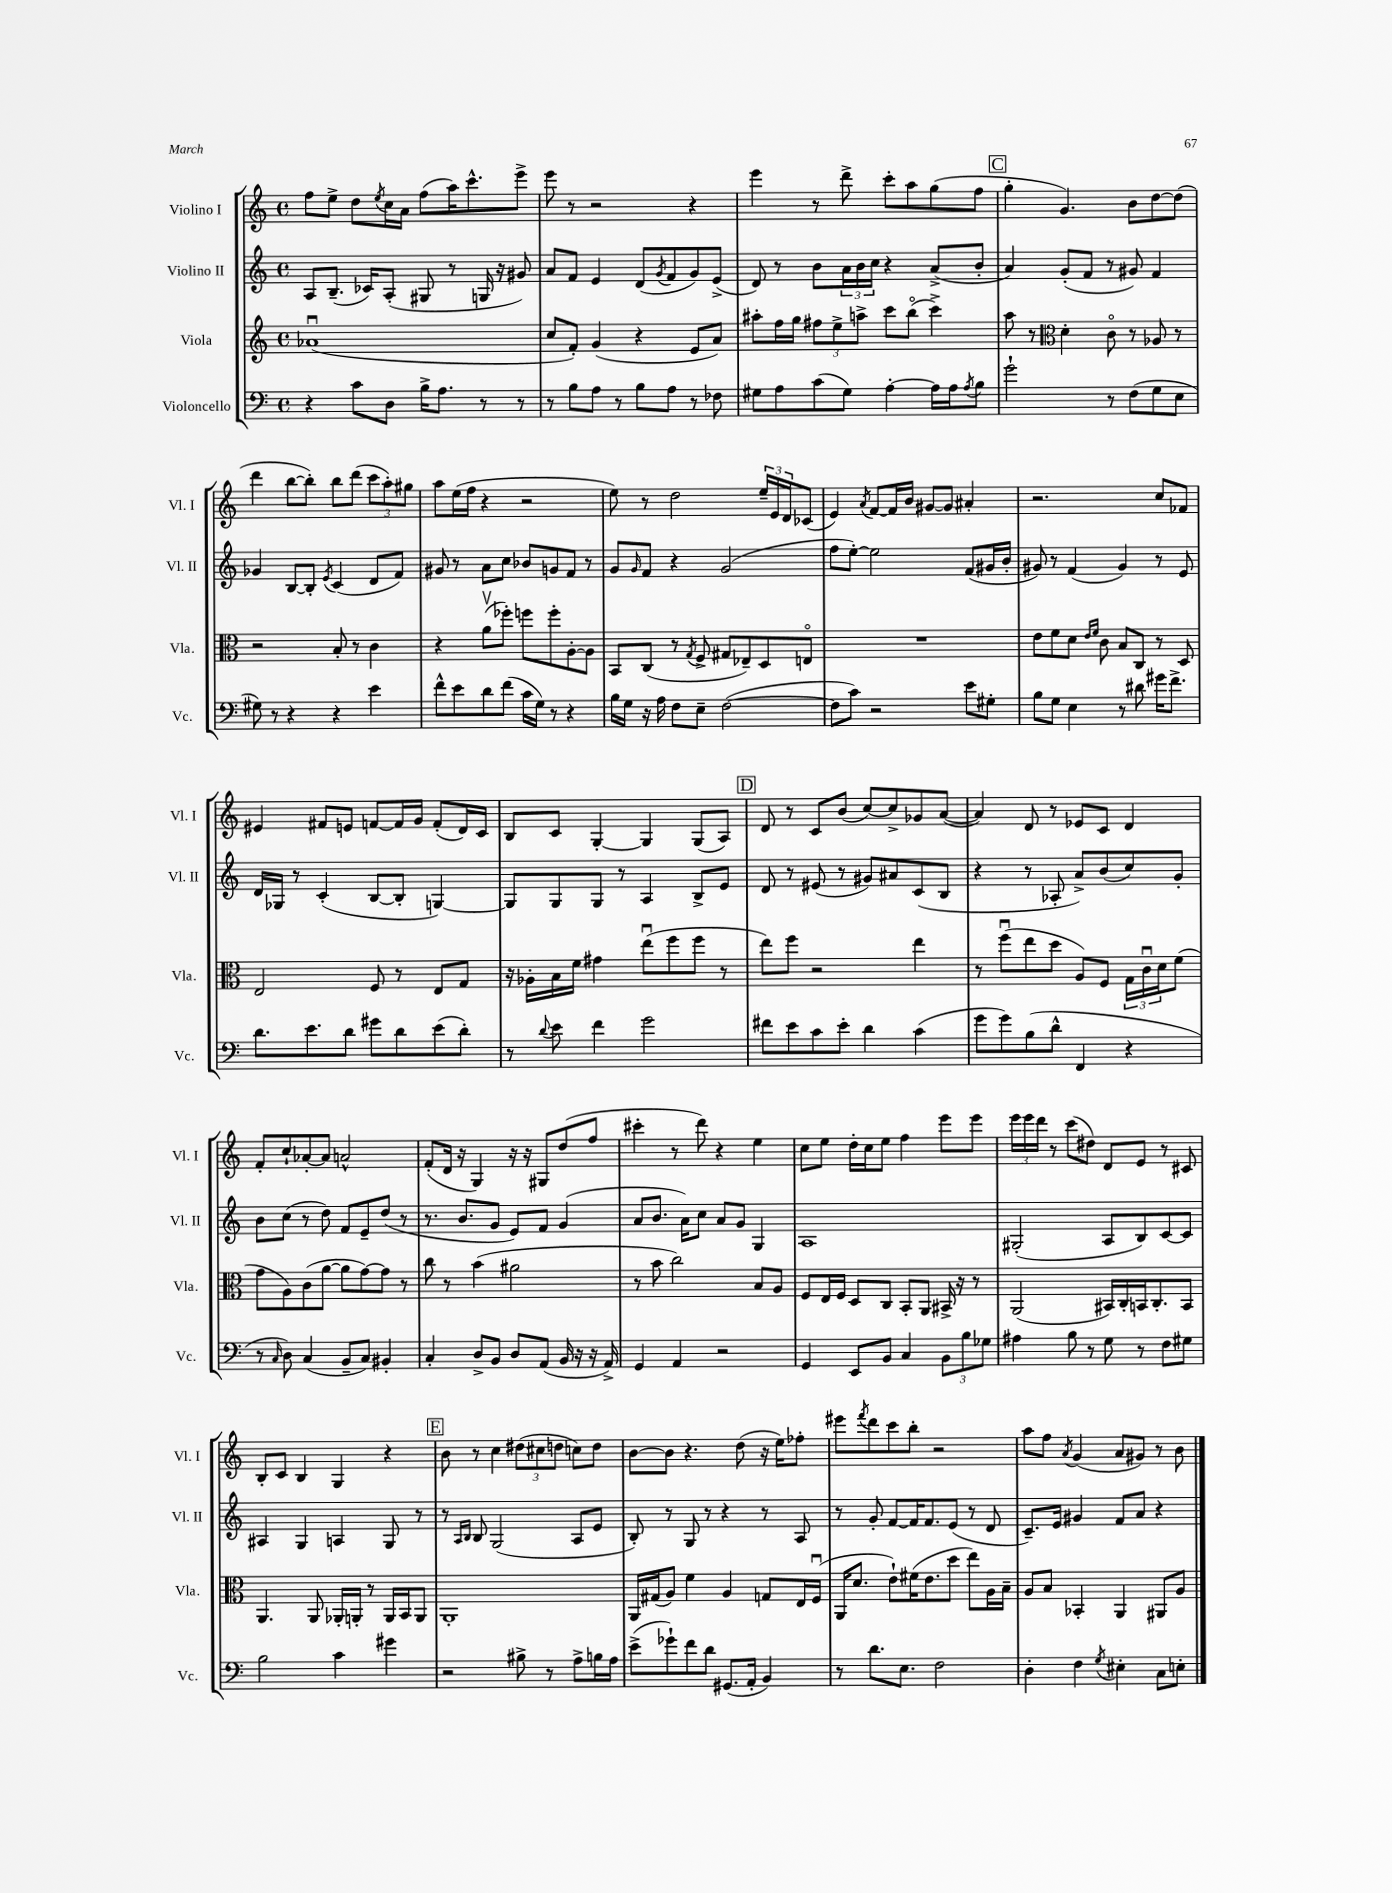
<<
\new StaffGroup <<
\new Staff = "s0" \with { instrumentName = "Violino I" shortInstrumentName = "Vl. I" } {
    \clef treble \key c \major \defaultTimeSignature \time 4/4
    f''8 e''8-> d''8 \acciaccatura { e''8 } c''16 a'16 f''8( a''16) c'''8.-^ e'''8-> |
    e'''8 r8 r2 r4 |
    e'''4 r8 d'''8-> c'''8-. a''8 g''8( f''8 |
    \mark \markup { \box "C" } g''4-. g'4.) b'8 d''8~ d''8( |
    d'''4 b''8~ b''8-.) b''8 d'''8( \tuplet 3/2 { c'''8 a''8-.) gis''8 } |
    a''8 e''16( f''16 r4 r2 |
    e''8) r8 d''2 \tuplet 3/2 { e''16-- e'16 d'16 } ces'8( |
    e'4) \acciaccatura { a'8 } f'8~ f'16 b'16 gis'8~ gis'8 ais'4-. |
    r2. c''8 fes'8 |
    eis'4 fis'8 e'8 f'8~ f'16 g'16 f'8-.( d'16) c'16 |
    b8 c'8 g4~-. g4 g8( a8) |
    \mark \markup { \box "D" } d'8 r8 c'8 b'8( c''8~) c''8-> ges'8 a'8~( |
    a'4) d'8 r8 ees'8 c'8 d'4 |
    f'8-. c''8-! aes'8~-. aes'8 a'2-^ |
    f'8-.( d'16 r16 g4) r16 r16 gis8 d''8( f''8 |
    cis'''4-. r8 d'''8) r4 e''4 |
    c''8 e''8 d''16-. c''16 e''8 f''4 e'''8 e'''8 |
    \tuplet 3/2 { e'''16 e'''16 d'''16 } r8 c'''8( dis''8) d'8 e'8 r8 cis'8 |
    b8-. c'8 b4 g4 r4 |
    \mark \markup { \box "E" } b'8 r8 c''4 \tuplet 3/2 { dis''8( cis''8 d''8 } c''8) d''8 |
    b'8~ b'8 r4. d''8( r16 e''16) fes''8-. |
    eis'''8 \acciaccatura { f'''8 } d'''8 c'''8 b''8-. r2 |
    a''8 f''8 \acciaccatura { a'8 } g'4( a'8 gis'8) r8 b'8 \bar "|." |
}
\new Staff = "s1" \with { instrumentName = "Violino II" shortInstrumentName = "Vl. II" } {
    \clef treble \key c \major \defaultTimeSignature \time 4/4
    a8 b8.--( ces'16) a8-.( gis8 r8 g16 r16 gis'8) |
    a'8 f'8 e'4 d'8( \acciaccatura { g'8 } f'8 g'8) e'8->( |
    d'8) r8 b'8 \tuplet 3/2 { a'16 b'16 c''16 } r4 a'8->( b'8-. |
    \mark \markup { \box "C" } a'4) g'8-.( f'8 r8 gis'8) f'4 |
    ges'4 b8~ b8-. \acciaccatura { e'8 } c'4( d'8 f'8) |
    gis'8 r8 a'8 c''8 bes'8 g'8 f'8 r8 |
    g'8 \grace { g'16 } f'8 r4 g'2( |
    f''8 e''8~-.) e''2 f'8( gis'16 b'16-. |
    gis'8) r8 f'4( gis'4) r8 e'8 |
    d'16 ges16 r8 c'4-.( b8~ b8-. g4~) |
    g8 g8 g8 r8 a4 b8-> e'8 |
    \mark \markup { \box "D" } d'8 r8 eis'8( r8 gis'8) ais'8 c'8( b8 |
    r4 r8 aes8-. a'8->) b'8( c''8) g'8-. |
    b'8 c''8( r8 d''8) f'8 e'8-- d''8( r8 |
    r8. b'8. g'8 e'8) f'8 g'4( |
    a'8 b'8. a'16) c''8 a'8 g'8 g4 |
    a1 |
    gis2-.( a8 b8) c'8~ c'8 |
    ais4 g4 a4 g8 r8 |
    \mark \markup { \box "E" } r8 \grace { a16 b16 } b8 g2( a8 e'8 |
    b8-.) r8 g8 r8 r4 r8 a8 |
    r8 g'8-. f'8~ f'16 f'8. e'8( r8 d'8 |
    c'8.--) e'16 gis'4 f'8 a'8 r4 \bar "|." |
}
\new Staff = "s2" \with { instrumentName = "Viola" shortInstrumentName = "Vla." } {
    \clef treble \key c \major \defaultTimeSignature \time 4/4
    aes'1\downbow( |
    c''8 f'8-.) g'4( r4 e'8 a'8) |
    ais''8-. f''16 g''16 \tuplet 3/2 { fis''8 e''8-> a''8-> } c'''8 b''8\flageolet( c'''4->) |
    \mark \markup { \box "C" } a''8 r8 \clef alto d'4-. c'8\flageolet r8 aes8 r8 |
    r2 b8-. r8 c'4 |
    r4 a'8\upbow( fes''8-.) f''8 f''8-. a8~-. a8 |
    b,8 c8( r8 \acciaccatura { g8 } f8-> gis8 ees8--) d8 e8\flageolet |
    R1 |
    e'8 f'8 d'8 \grace { e'16 f'16 } c'8 b8 c8 r8 d8 |
    e2 f8 r8 e8 g8 |
    r16 aes16-. b16 f'16 gis'4 e''8\downbow( f''8 f''8 r8 |
    \mark \markup { \box "D" } e''8) f''8 r2 e''4 |
    r8 f''8\downbow( e''8 d''8 a8) f8 \tuplet 3/2 { g16 c'16\downbow d'16 } f'8( |
    g'8 a8) c'8( a'8~ a'8 g'8~) g'8 r8 |
    c''8 r8 b'4( ais'2 |
    r8 b'8 c''2) b8 a8 |
    f8 e16 f16 d8 c8 b,8-. a,8 bis,16-> r16 r8 |
    a,2( bis,16) c16-. b,16 c8.-. b,8 |
    a,4. a,8 aes,16-. a,16-. r8 a,16 b,16 a,8 |
    \mark \markup { \box "E" } a,1-. |
    a,16 gis16( a8) f'4 a4 g8 e16 f16\downbow( |
    a,16 d'8. e'8-!) fis'16( e'8. d''8 e''8) a16 b16-- |
    a8 b8 bes,4-. a,4 ais,8 a8 \bar "|." |
}
\new Staff = "s3" \with { instrumentName = "Violoncello" shortInstrumentName = "Vc." } {
    \clef bass \key c \major \defaultTimeSignature \time 4/4
    r4 c'8 d8 b16-> a8. r8 r8 |
    r8 b8 a8 r8 b8 a8 r8 fes8 |
    gis8 a8 c'8( gis8) a4~-. a16 a16 \acciaccatura { a8 } b8 |
    \mark \markup { \box "C" } g'2-! r8 f8( g8 e8 |
    gis8) r8 r4 r4 e'4 |
    f'8-^ e'8 d'8 f'8( c'16 g16) r8 r4 |
    b16 g16 r16 a16 f8 e8-- f2~( |
    f8 c'8) r2 e'8 gis8-. |
    b8 g8 e4 r8 dis'8 gis'16 f'8.-> |
    d'8. e'8. d'8 gis'8 d'8 e'8( d'8-.) |
    r8 \appoggiatura { d'8 } e'8 f'4 g'2 |
    \mark \markup { \box "D" } fis'8 e'8 c'8 e'8-. d'4 c'4( |
    g'8 g'8) b8( d'8-^ f,4 r4 |
    r8 \grace { c16 } d8) c4( b,8-- c8) bis,4-. |
    c4-. d8-> b,8 d8 a,8( b,16 r16 r16 a,16->) |
    g,4 a,4 r2 |
    g,4 e,8 b,8 c4 \tuplet 3/2 { b,8 b8 ges8 } |
    ais4 b8 r8 g8 r8 f8 gis8 |
    b2 c'4 gis'4 |
    \mark \markup { \box "E" } r2 bis8-> r8 a8-> b16 a16 |
    e'8->( ges'8-!) f'8 d'8 gis,8.( a,16-. b,4) |
    r8 d'8. e8. f2 |
    d4-. f4 \acciaccatura { g8 } eis4-. c8 e8-. \bar "|." |
}
>>
>>
\layout { \context { \Score \remove "Bar_number_engraver" } }
